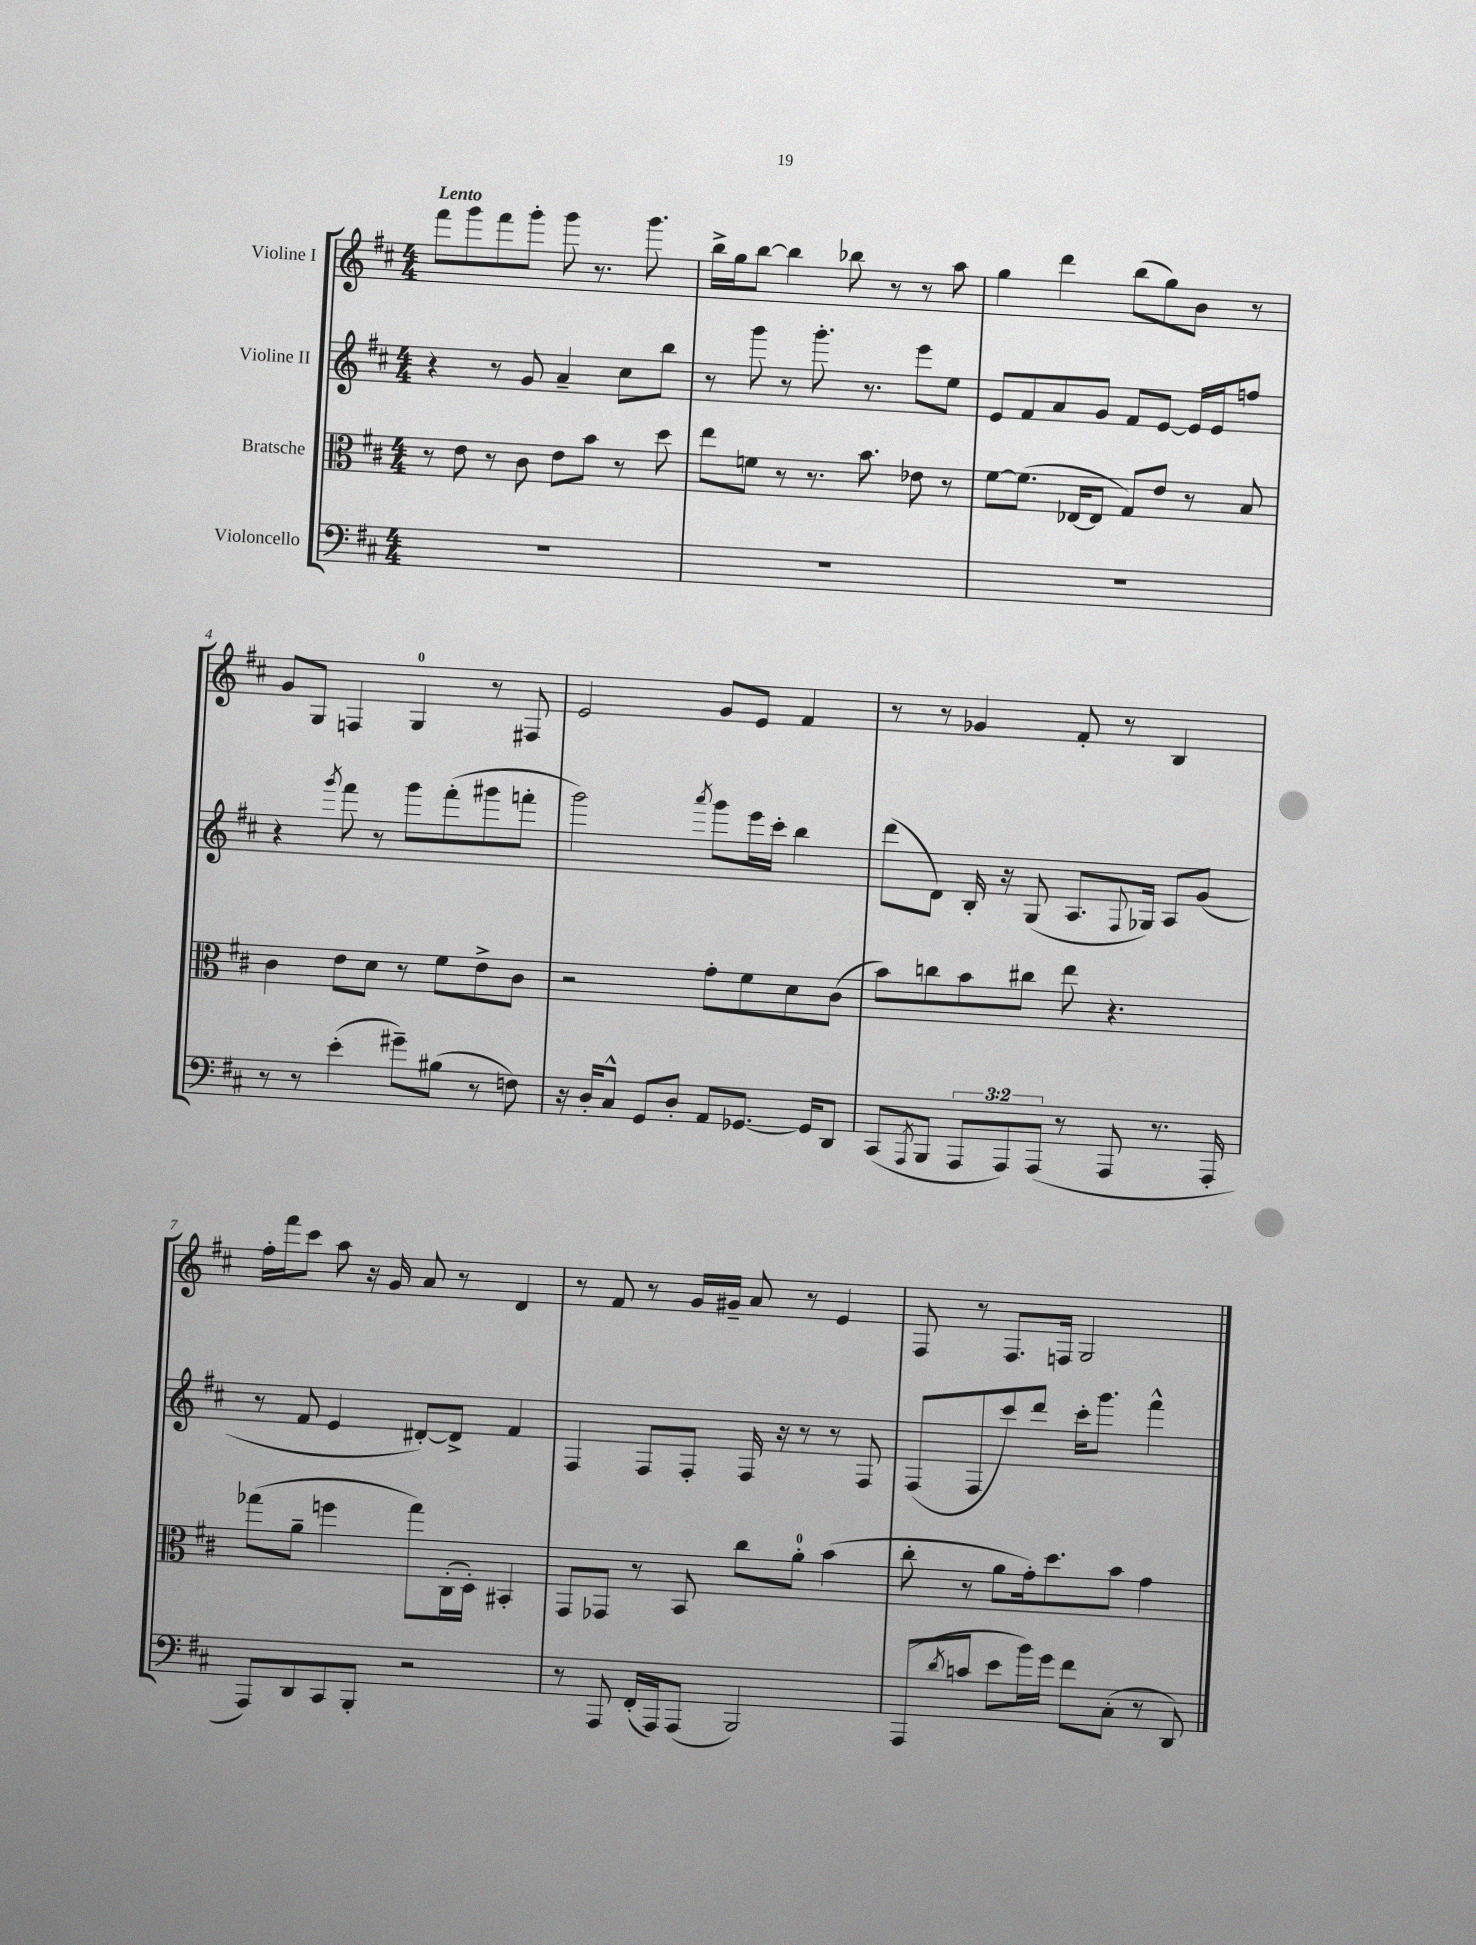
<<
\new StaffGroup <<
\new Staff = "s0" \with { instrumentName = "Violine I" } {
    \clef treble \key d \major \numericTimeSignature \time 4/4 \tempo "Lento"
    fis'''8 g'''8 fis'''8 g'''8-. g'''8 r8. g'''8. |
    b''16-> g''16 b''8~ b''4 bes''8 r8 r8 a''8 |
    g''4 d'''4 b''8( g''8) b'8 r8 |
    g'8 g8 f4 g4-0 r8 fis8 |
    e'2 g'8 e'8 fis'4 |
    r8 r8 ges'4 fis'8-. r8 b4 |
    fis''16-. fis'''16 cis'''8 a''8 r16 g'16 a'8 r8 d'4 |
    r8 fis'8 r8 g'16 gis'16-- a'8 r8 e'4 |
    fis8 r8 fis8. f16 g2 \bar "|." |
}
\new Staff = "s1" \with { instrumentName = "Violine II" } {
    \clef treble \key d \major \numericTimeSignature \time 4/4
    r4 r8 g'8 a'4-- cis''8 b''8 |
    r8 g'''8 r8 g'''8.-. r8. e'''8 e''8 |
    e'8 fis'8 a'8 g'8 fis'8 e'8~ e'16 e'16 f''8 |
    r4 \acciaccatura { g'''8 } fis'''8 r8 g'''8 fis'''8-.( gis'''8 f'''8-. |
    g'''2) \acciaccatura { a'''8 } g'''8 e'''16 cis'''16-. b''4 |
    d'''8( d'8) b16-. r16 g8( a8. \appoggiatura { fis8 } ges16) a8 g'8( |
    r8 fis'8 e'4 dis'8~-.) dis'8-> fis'4 |
    fis4 fis8 fis8-. fis16 r16 r8 r8 fis8 |
    fis8( fis8 cis'''8) d'''8 cis'''16-. g'''8. fis'''4-^ \bar "|." |
}
\new Staff = "s2" \with { instrumentName = "Bratsche" } {
    \clef alto \key d \major \numericTimeSignature \time 4/4
    r8 e'8 r8 cis'8 e'8 b'8 r8 d''8 |
    e''8 f'8 r8 r8. b'8. ees'8 r8 |
    fis'8~ fis'8.( ees16~ ees8 g8) e'8 r8 b8 |
    cis'4 e'8 d'8 r8 fis'8 e'8-> cis'8 |
    r2 g'8-. fis'8 d'8 cis'8( |
    b'8) c''8 b'8 cis''8 e''8 r4. |
    ges''8( a'8-- f''4 ges''8) cis16-.( d16-.) bis,4-. |
    g,8 ges,8 r8 b,8 cis''8 a'8-0-. b'4( |
    cis''8-. r8 a'8 g'16-.) d''8. b'8 g'4 \bar "|." |
}
\new Staff = "s3" \with { instrumentName = "Violoncello" } {
    \clef bass \key d \major \numericTimeSignature \time 4/4 \override Staff.TupletNumber.text = #tuplet-number::calc-fraction-text
    R1 |
    R1 |
    R1 |
    r8 r8 e'4-.( gis'8--) bis8( r8 f8) |
    r16 d16-. cis8-^ g,8 d8-. a,8 ges,8.~ ges,16 d,8 |
    cis,8( \acciaccatura { a,,8 } b,,8 \tuplet 3/2 { a,,8 a,,8) a,,8( } r8 a,,8 r8. a,,16-. |
    a,,8) d,8 cis,8 b,,8-. r2 |
    r8 a,,8 fis,16-.( a,,16) a,,8( b,,2) |
    a,,8( \acciaccatura { d'8 } c'8 e'8 b'16) g'16 fis'8 cis8-.( r8 d,8) \bar "|." |
}
>>
>>
